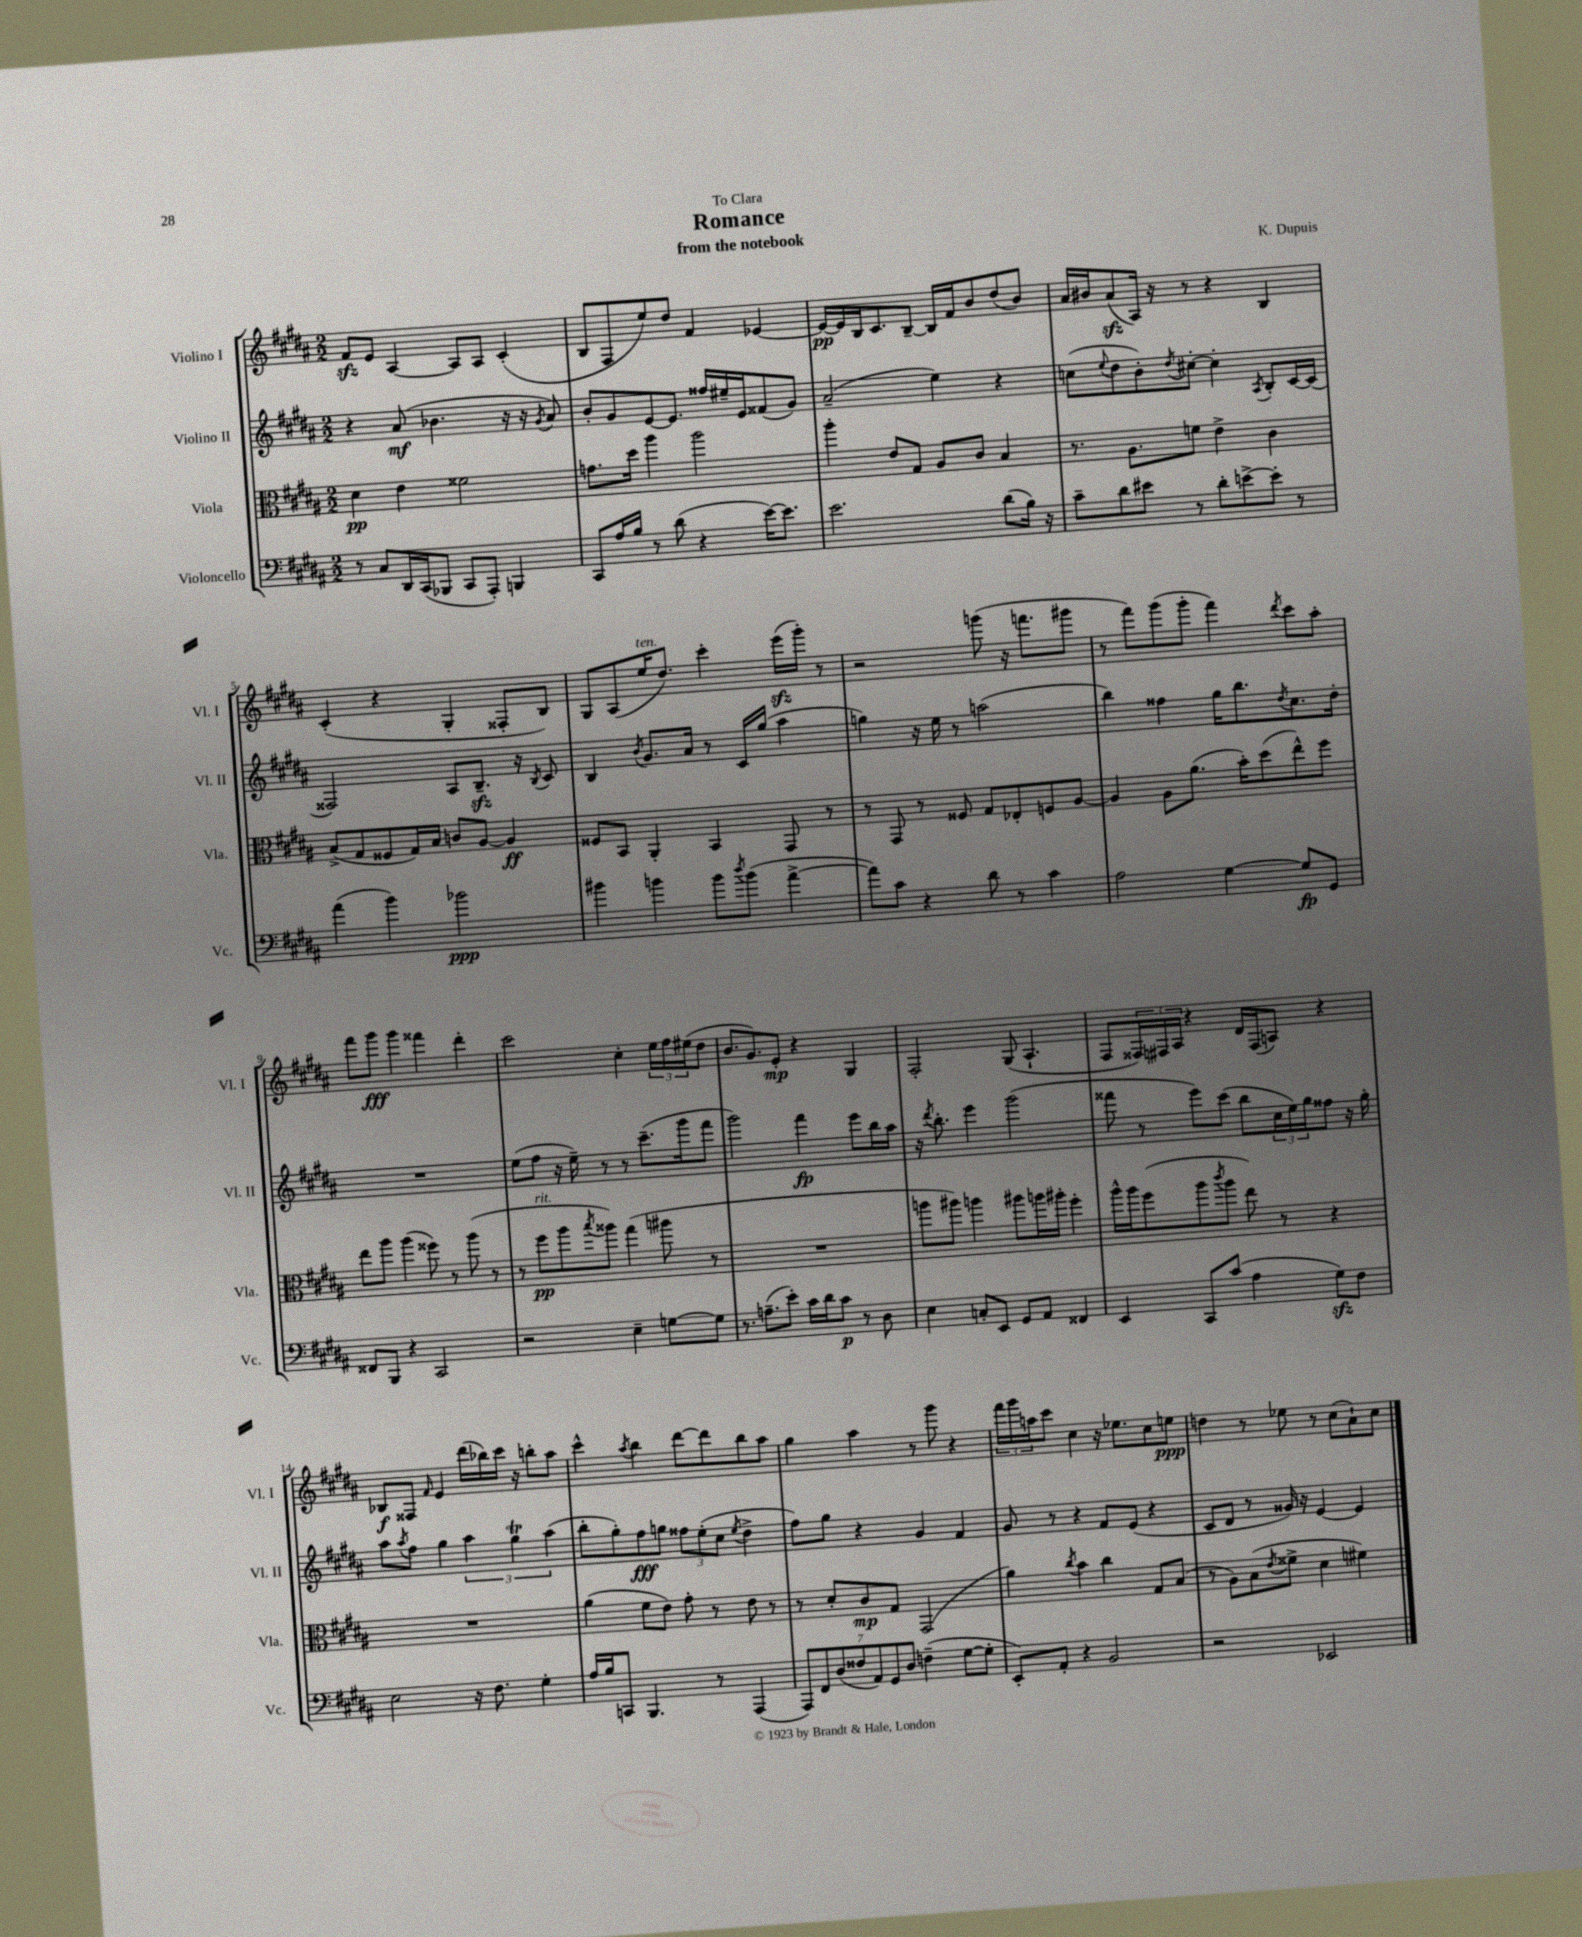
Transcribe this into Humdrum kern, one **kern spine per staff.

**kern	**dynam	**kern	**dynam	**kern	**dynam	**kern	**dynam
*part4	*part4	*part3	*part3	*part2	*part2	*part1	*part1
*staff4	*staff4	*staff3	*staff3	*staff2	*staff2	*staff1	*staff1
*I"Violoncello	*	*I"Viola	*	*I"Violino II	*	*I"Violino I	*
*I'Vc.	*	*I'Vla.	*	*I'Vl. II	*	*I'Vl. I	*
*clefF4	*	*clefC3	*	*clefG2	*	*clefG2	*
*k[f#c#g#d#a#]	*	*k[f#c#g#d#a#]	*	*k[f#c#g#d#a#]	*	*k[f#c#g#d#a#]	*
*M2/2	*	*M2/2	*	*M2/2	*	*M2/2	*
=1	=1	=1	=1	=1	=1	=1	=1
8r	.	4d#\	pp	4r	.	8f#zz/L	.
8C#/L	.	.	.	.	.	8e/J	.
16DD#/L	.	4e\	.	(8a#/	mf	[4A#/	.
(16CC#/J	.	.	.	.	.	.	.
8BBB-X/J	.	.	.	4.b-X\	.	.	.
8CC#/L	.	2f##X\	.	.	.	8A#/L]	.
8AAA#'/J)	.	.	.	.	.	8A#/J	.
4BBBn/	.	.	.	16r	.	(4c#'/	.
.	.	.	.	16r	.	.	.
.	.	.	.	8qg#/	.	.	.
.	.	.	.	8a#/)	.	.	.
=2	=2	=2	=2	=2	=2	=2	=2
8CC#/L	.	8.gn\L	.	8b'/L	.	8B/L	.
16A#/L	.	.	.	8g#/	.	8F#/	.
16B/JJ	.	16dd#\Jk	.	.	.	.	.
8r	.	4aa#\	.	[8e/	.	8ee/)	.
(8d#\	.	.	.	8.e/J]	.	8dd#/J	.
4r	.	2aa#\	.	.	.	4f#/	.
.	.	.	.	16ff##X/LL	.	.	.
.	.	.	.	16ee#X~/	.	.	.
.	.	.	.	16e/J	.	.	.
[16e\KL)	.	.	.	(8f##X/	.	[4e-X/	.
8.e\J]	.	.	.	.	.	.	.
.	.	.	.	8g#/J)	.	.	.
=3	=3	=3	=3	=3	=3	=3	=3
2.e\	.	4aa#'\	.	(2a#~/	.	16e-/LL_	pp
.	.	.	.	.	.	16e-/]	.
.	.	.	.	.	.	16B/J	.
.	.	.	.	.	.	8.c#/	.
.	.	8e/L	.	.	.	.	.
.	.	8G#/J	.	.	.	[8B~/J	.
.	.	8A#/L	.	4ee\)	.	16B/LL]	.
.	.	.	.	.	.	16f#/J	.
.	.	8c#/J	.	.	.	8b/	.
(8d#\L	.	4B/	.	4r	.	(8dd#/	.
16B\Jk)	.	.	.	.	.	8b/J)	.
16r	.	.	.	.	.	.	.
=4	=4	=4	=4	=4	=4	=4	=4
8c#~\L	.	8.r	.	(8ccn\L	.	16a#/LL	.
.	.	.	.	.	.	16b#X/J	.
.	.	.	.	8qqee/	.	.	.
8d#\	.	.	.	8dd#\	.	(8a#zz/	.
.	.	8.A#\L	.	.	.	.	.
8e#X\J	.	.	.	8b'\)	.	16A#/Jk)	.
.	.	.	.	.	.	16r	.
.	.	.	.	8qdd#/	.	.	.
8r	.	8fn\J	.	[8cc#X'\J	.	8r	.
8d#'\L	.	4e^\	.	4cc#'\]	.	4r	.
[8en^\	.	.	.	.	.	.	.
.	.	.	.	8qA#/	.	.	.
8e'\J]	.	4c#\	.	8B'/L	.	4B/	.
8r	.	.	.	[16c#/L	.	.	.
.	.	.	.	(16c#/JJ]	.	.	.
!!LO:LB:g=z
=5	=5	=5	=5	=5	=5	=5	=5
(4a#\	.	(8B^/L	.	2F##X/)	.	(4c#'/	.
.	.	8G#/	.	.	.	.	.
4b\)	.	8F##X/	.	.	.	4r	.
.	.	16G#/L)	.	.	.	.	.
.	.	16B/JJ	.	.	.	.	.
2b-X\	ppp	8cn/L	.	8A#/L	.	4G#'/	.
.	.	[8A#/J	.	8.Bzz~/J	.	.	.
.	.	4A#/]	ff	.	.	8F##X'/L	.
.	.	.	.	16r	.	.	.
.	.	.	.	8qB/	.	.	.
.	.	.	.	8c#/	.	8B/J)	.
=6	=6	=6	=6	=6	=6	=6	=6
4b#X\	.	8F##X/L	.	4B/	.	8G#/L	.
.	.	8BB/J	.	.	.	(8A#/	.
.	.	.	.	8qb/	.	.	.
!	!	!	!	!	!	!LO:TX:a:i:t=ten.	!
4bn\	.	4AA#'/	.	8.g#/L	.	16ee/K	.
.	.	.	.	.	.	8.dd#/J)	.
.	.	.	.	16a#/Jk	.	.	.
8b\L	.	4BB/	.	8r	.	4ccc#'\	.
8qdd#/	.	.	.	.	.	.	.
(8b\J	.	.	.	16c#/LL	.	.	.
.	.	.	.	(16gg#/JJ	.	.	.
[4a#^\	.	8GG#/	.	4aa#\	.	(16eeezz\LL	.
.	.	.	.	.	.	16ggg#'\JJ)	.
.	.	8r	.	.	.	8r	.
=7	=7	=7	=7	=7	=7	=7	=7
8a#\L])	.	8r	.	4ggn\)	.	2r	.
8c#\J	.	8GG#/	.	.	.	.	.
4r	.	8r	.	16r	.	.	.
.	.	.	.	16ee\	.	.	.
.	.	8F##X/	.	8r	.	.	.
8d#\	.	8G#/L	.	(2aan\	.	(8gggn\	.
8r	.	8E-X'/	.	.	.	16r	.
.	.	.	.	.	.	8.fffn\L	.
4c#\	.	8Fn/	.	.	.	.	.
.	.	[8A#/J	.	.	.	8ggg#X\J	.
=8	=8	=8	=8	=8	=8	=8	=8
2A#\	.	4A#/]	.	4bb\)	.	8r	.
.	.	.	.	.	.	8fff#\L)	.
.	.	8A#\L	.	4ff##X\	.	(8ggg#\	.
.	.	(8.a#\J	.	.	.	8ggg#'\J	.
[4G#\	.	.	.	16gg#\KL	.	4fff#\)	.
.	.	16b'\KL)	.	8.bb\	.	.	.
.	.	(8dd#\	.	.	.	.	.
.	.	.	.	8qdd#/	.	8qddd#/	.
8G#/L]	fp	8ee^^\)	.	8.cc#\	.	8ccc#\L	.
8GG#/J	.	8ff#\J	.	.	.	8aa#'\J	.
.	.	.	.	16dd#'\Jk	.	.	.
!!LO:LB:g=z
=9	=9	=9	=9	=9	=9	=9	=9
8FF##X/L	.	8ee\L	.	1r	.	8fff#\L	.
8BBB/J	.	8aa#\J	.	.	.	8ggg#\J	fff
4r	.	(4aa#\	.	.	.	4ggg#\	.
2CC#/	.	8ff##X\)	.	.	.	4fff##X\	.
.	.	8r	.	.	.	.	.
.	.	(8aa#\	.	.	.	4ddd#'\	.
.	.	8r	.	.	.	.	.
=10	=10	=10	=10	=10	=10	=10	=10
2r	.	8r	.	(8ee\L	.	2ccc#\	.
!	!	!LO:TX:a:i:t=rit.	!	!	!	!	!
.	.	8ff#\L	pp	8ff#\J	.	.	.
.	.	8aa#\	.	16r	.	.	.
.	.	.	.	16ee~\)	.	.	.
.	.	8qbb/	.	.	.	.	.
.	.	8aa##X\J)	.	8r	.	.	.
4E~\	.	(4gg#\	.	8r	.	4cc#'\	.
.	.	.	.	(8.ccc#~\L	.	.	.
[8Gn\L	.	8aa#X\	.	.	.	24ee\LL	.
.	.	.	.	.	.	24ff#\	.
.	.	.	.	16ggg#\k	.	.	.
.	.	.	.	.	.	(24ee#X\J	.
8G\J]	.	8r	.	8fff#\J	.	8dd#\J	.
=11	=11	=11	=11	=11	=11	=11	=11
8.r	.	1r	.	2ggg#\)	.	8.b/L	.
(8.An~\L	.	.	.	.	.	8.g#/)	.
8e'\J)	.	.	.	.	.	8e'/J	mp
16c#\LL	.	.	.	4fff#\	fp	4r	.
16d#\J	.	.	.	.	.	.	.
8c#\J	p	.	.	.	.	.	.
8r	.	.	.	8eee\L	.	4G#/	.
8D#\	.	.	.	16bb\L	.	.	.
.	.	.	.	16aa#\JJ	.	.	.
=12	=12	=12	=12	=12	=12	=12	=12
4E\	.	8aan\L	.	16r	.	2F#'/	.
.	.	.	.	8qddd#/	.	.	.
.	.	.	.	8.bb'\	.	.	.
.	.	8aa#X\J)	.	.	.	.	.
8Cn'/L	.	4aan\	.	4eee\	.	.	.
8EE/J	.	.	.	.	.	.	.
8GG#/L	.	8aa#X\L	.	(2ggg#\	.	(8G#/	.
8AA#/J	.	16aan\L	.	.	.	4.A#`/	.
.	.	16aa#X'\JJ	.	.	.	.	.
4FF##X/	.	4ff#'\	.	.	.	.	.
=13	=13	=13	=13	=13	=13	=13	=13
4EE/	.	16aa#^^\LL	.	8fff##X\	.	8F#/L	.
.	.	16aa#\J	.	.	.	.	.
.	.	(8ff#\	.	8r	.	24F##X/L)	.
.	.	.	.	.	.	24F#X/	.
.	.	.	.	.	.	24A#/JJ	.
8CC#/L	.	8aa#\	.	8eee\L)	.	4r	.
.	.	8qccc#/	.	.	.	.	.
(8c#/J	.	8aa#\J	.	(8ccc#\J	.	.	.
4A#\	.	8ee\)	.	8bb\L	.	16d#/LL	.
.	.	.	.	.	.	(16F#/J	.
.	.	8r	.	24cc#\L	.	8An/J)	.
.	.	.	.	24ee\)	.	.	.
.	.	.	.	24gg#\J	.	.	.
8G#zz\L)	.	4r	.	8ff##X\J	.	4r	.
8F#\J	.	.	.	16r	.	.	.
.	.	.	.	16gg#'\	.	.	.
!!LO:LB:g=z
=14	=14	=14	=14	=14	=14	=14	=14
2E\	.	1r	.	8aa#\L	.	8B-X/L	f
.	.	.	.	8qaa#/	.	.	.
.	.	.	.	8ff#\J	.	8F##X/J	.
.	.	.	.	.	.	16qqf#/	.
.	.	.	.	4gg#\	.	4e/	.
16r	.	.	.	6aa#\	.	(16ddd#\LL	.
8.F#\	.	.	.	.	.	16bb-X\)	.
.	.	.	.	.	.	16ccc#\JJ	.
.	.	.	.	6gg#T\	.	.	.
.	.	.	.	.	.	16r	.
4G#'\	.	.	.	.	.	8bbn'\L	.
.	.	.	.	(6aa#\	.	.	.
.	.	.	.	.	.	8aa#\J	.
=15	=15	=15	=15	=15	=15	=15	=15
16A#/LL	.	(4a#\	.	8bb'\L	.	4ccc#^^\	.
16B/J	.	.	.	.	.	.	.
8CCn/J	.	.	.	8gg#'\)	.	.	.
.	.	.	.	.	.	8qaa#/	.
4.BBB/	.	8f#\L	.	8ff#\	fff	4bb\	.
.	.	8e\J)	.	8ggn\J	.	.	.
.	.	8g#'\	.	12ff##X\L	.	[8ddd#\L	.
.	.	.	.	(12ee'\	.	.	.
8r	.	8r	.	.	.	8ddd#\]	.
.	.	.	.	12cc#\J	.	.	.
.	.	.	.	8qee/	.	.	.
(4AAA#/	.	8e\	.	4dd#^\	.	8bb\	.
.	.	8r	.	.	.	8aa#\J	.
=16	=16	=16	=16	=16	=16	=16	=16
14AAA#/L)	.	8r	.	8ff#\L)	.	4gg#\	.
14FF#/	.	.	.	.	.	.	.
.	.	8d#'/L	.	8gg#\J	.	.	.
(14D#/	.	.	.	.	.	.	.
14F##X/	.	.	.	.	.	.	.
.	.	8c#/	mp	4r	.	4aa#\	.
14AA#/)	.	.	.	.	.	.	.
14GG#/	.	.	.	.	.	.	.
.	.	8G#/J	.	.	.	.	.
14D#/J	.	.	.	.	.	.	.
(4Fn~\	.	(2GG#/	.	4g#/	.	8r	.
.	.	.	.	.	.	8ggg#\	.
[8G#\L	.	.	.	4f#/	.	4r	.
8G#'\J]	.	.	.	.	.	.	.
=17	=17	=17	=17	=17	=17	=17	=17
8EE'/L)	.	4a#\)	.	8g#/	.	24fff#\LL	.
.	.	.	.	.	.	24ggg#\	.
.	.	.	.	.	.	24aan\J	.
8AA#'/J	.	.	.	8r	.	8ccc#\J	.
.	.	8qcc#/	.	.	.	.	.
4r	.	4b\	.	4r	.	4cc#\	.
2BB/	.	4cc#\	.	8f#/L	.	16r	.
.	.	.	.	.	.	8.ee-X\L	.
.	.	.	.	(8e/J	.	.	.
.	.	8G#/L	.	4r	.	8cc#\	.
.	.	(8B/J	.	.	.	8een\J	ppp
=18	=18	=18	=18	=18	=18	=18	=18
2r	.	8r	.	8c#/L	.	4ddn\	.
.	.	8A#\L)	.	8d#/J	.	.	.
.	.	(8B\	.	8r	.	8r	.
.	.	8qe/	.	.	.	.	.
.	.	8f##X^\J	.	16g##X/)	.	8ee-X\	.
.	.	.	.	16r	.	.	.
2EE-X/	.	4d#\	.	[4e/	.	8r	.
.	.	.	.	.	.	(8cc#\L	.
.	.	4f#X\)	.	4e/]	.	8a#`\)	.
.	.	.	.	.	.	8cc#\J	.
==	==	==	==	==	==	==	==
*-	*-	*-	*-	*-	*-	*-	*-
